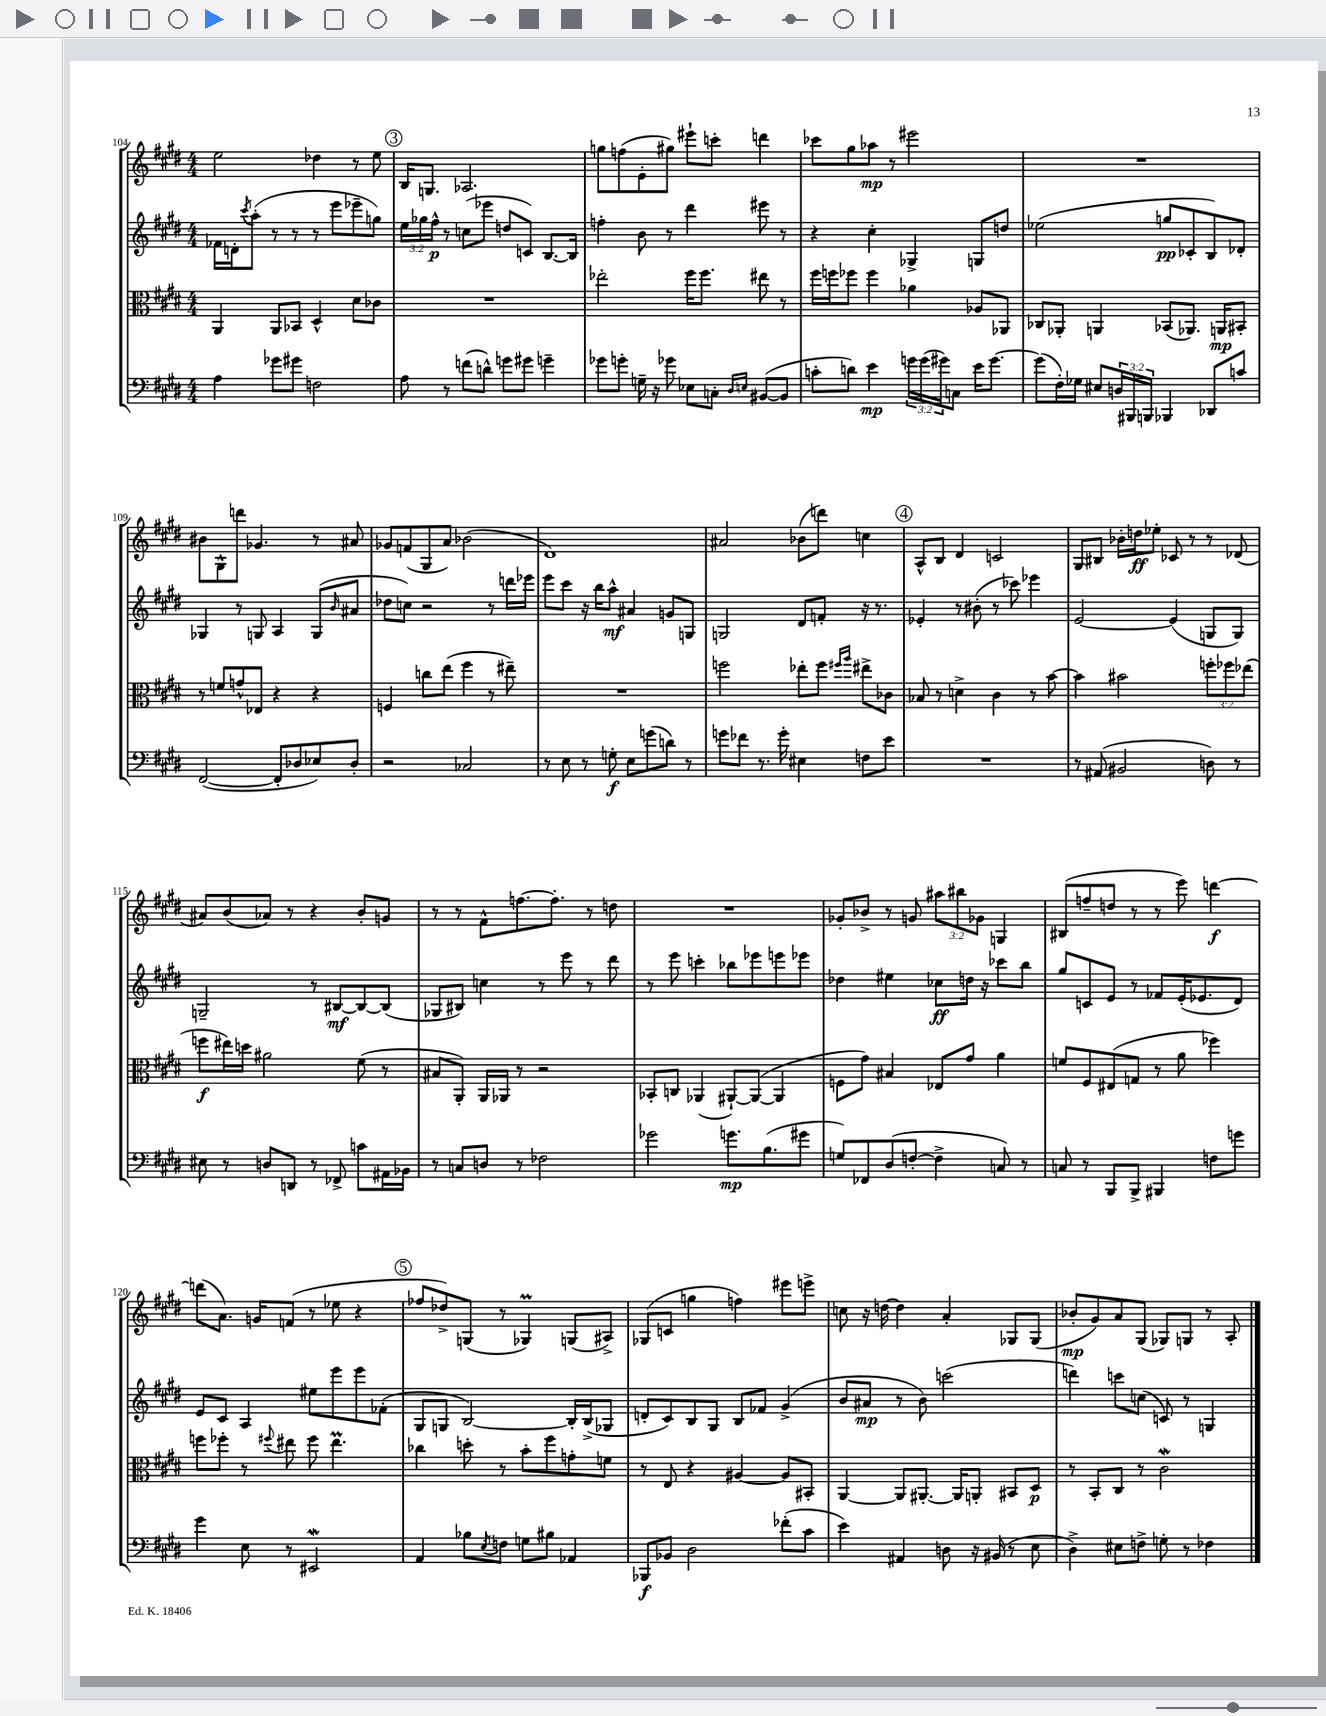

**kern	**kern	**kern	**kern
*staff4	*staff3	*staff2	*staff1
*clefF4	*clefC3	*clefG2	*clefG2
*k[f#c#g#d#]	*k[f#c#g#d#]	*k[f#c#g#d#]	*k[f#c#g#d#]
*M4/4	*M4/4	*M4/4	*M4/4
4A	4AA	16f-	2ee
.	.	16d'	.
.	.	8qccc#	.
.	.	(8aa'	.
8g-	8AA	8r	.
8g#	8BB-	8r	.
2F	4D#^^	8r	4dd-
.	.	8eee	.
.	8d#	8eee-~	8r
.	8c-	8gg)	8ee
=	=	=	=
8A	1r	24ee	16B
.	.	24gg-	.
.	.	.	8.G
.	.	24ff#^^	.
8r	.	8r	.
(8f	.	(8cc	2.A-
8d^^)	.	8eee-	.
8g	.	8dd	.
8g#	.	8c)	.
4g~	.	[8.B	.
.	.	16B]	.
=	=	=	=
8g-	2ee-'	4ff'	8gg
8g'	.	.	(8ff
16G~	.	8b	8e'
16r	.	.	.
8g-	.	8r	8gg#)
8E-	16ff#	4ddd#	8eee#`
.	8.ff#	.	.
8C'	.	.	8ccc'
16qqD#	.	.	.
16qqE	.	.	.
([8BB#	8ee#	8eee#	4ddd
8BB#]	8r	8r	.
=	=	=	=
8c'	16ff#	4r	8ccc-
.	16ff	.	.
8d)	8ff-	.	8gg#
4e	4ff-	4cc#'	8aa-
.	.	.	8r
24g	4a-	4G-^	2eee#
(24g	.	.	.
24g#)	.	.	.
8C	.	.	.
16e	8A-	8G	.
[8.g#	.	.	.
.	8AA-	8dd	.
=	=	=	=
(8g#]	8C-	(2ee-	1r
16F#')	8AA-'	.	.
16G-	.	.	.
8E#	4AA	.	.
24D	.	.	.
24BBB#	.	.	.
24BBB	.	.	.
4BBB-	(8BB-	8gg	.
.	8.AA-)	8c-'	.
8DD-	.	8B)	.
.	16AA	.	.
8c	8BB#'	8d-'	.
=	=	=	=
([2FF#	8r	4G-	8b#
.	8f	.	8G#^^
.	8g^^	8r	8ddd
.	8E-	8G	4.g-
8FF#']	4r	4A	.
8D-	.	.	.
8E-)	4r	(8G	8r
.	.	16qqb	.
8D-'	.	8a#	8a#
=	=	=	=
2r	4F	8dd-	8g-
.	.	8cc)	(8f
.	8cc	2r	8G#
.	(8ee	.	8a)
2C-	4ff#	.	(2b-
.	8r	8r	.
.	8ee#~)	16ddd	.
.	.	16eee-	.
=	=	=	=
8r	1r	8eee	1d#)
8E	.	8ccc#	.
8r	.	16r	.
.	.	16bb	.
8G'	.	8aa^^	.
8E	.	4a#	.
(8g	.	.	.
8d)	.	8g	.
8r	.	8G	.
=	=	=	=
8g	2ff	2G	2a#
8f-	.	.	.
8.r	.	.	.
16g'	.	.	.
4E#	8ee-'	8d#	(8b-
.	8ff	8f'	8ddd)
.	16qqff#	.	.
.	16qqaa	.	.
8F	8ee#^	16r	4cc
.	.	8.r	.
8e	8c-	.	.
=	=	=	=
1r	8B-	4e-'	8A^^
.	8r	.	8B
.	4d^	8r	4d#
.	.	(8b#'	.
.	4c#	8r	2c
.	.	8ccc-)	.
.	8r	4eee-	.
.	[8b	.	.
=	=	=	=
8r	4b]	[2e	8G#
(8AA#	.	.	8B#
2BB#	2b#	.	16b-'
.	.	.	16dd
.	.	.	8ee-'
.	.	(4e]	8c-
.	.	.	8r
8D)	12ff'	8G	8r
.	12ff-	.	.
8r	.	8G)	(8d-
.	(12ee-	.	.
=	=	=	=
8E#	8ff	2G~	8a#)
8r	16ee#)	.	(8b
.	16dd	.	.
8D	2a#	.	8a-)
8DD	.	.	8r
8r	.	8r	4r
8FF-^	.	[8B#	.
8c	(8f#	8B#_	8b'
16AA#	8r	(8B#]	8g
16BB-	.	.	.
=	=	=	=
8r	8B#	8G-	8r
8C	8AA')	8B#)	8r
8D	16AA	4cc	8f#^^
.	16AA-	.	.
8r	8r	.	[8.ff
2F-	2r	8r	.
.	.	.	8.ff']
.	.	8eee	.
.	.	8r	8r
.	.	8ddd#	8dd
=	=	=	=
2g-	8BB-'	8r	1r
.	8C	8eee	.
.	(4AA-	4ccc'	.
8.g	[8AA#`)	8bb-	.
.	(8AA#_	8eee-	.
(8.B	.	.	.
.	4AA#]	8eee	.
8g#	.	8eee-	.
=	=	=	=
8G)	8F	4dd-	8g-'
8FF-	8g#)	.	8b-^
(8D#	4B#	4ee#	8r
[8F'	.	.	8g
4F^]	8E-	8cc-	12aa#
.	.	.	12bb#
.	8g#	16dd	.
.	.	.	12g-
.	.	16r	.
8C)	4a	8ccc-	4G
8r	.	8bb	.
=	=	=	=
8C	8f	8gg#	(8B#
8r	8F#	8c	8ff~
8BBB	(8E#	8e	8dd
8BBB^	8G	8r	8r
4BBB#	8r	8f-	8r
.	8a	(16e'	8eee)
.	.	8.e-	.
8F	4ff-)	.	[4ddd
8g	.	8d#)	.
=	=	=	=
4g#	8ff	8e	(8ddd]
.	8ff-'	8c#	8.a)
8E	8r	4A	.
.	.	.	16g
.	8qqff#	.	.
8r	8ee#	.	(8f
2EE#	8ff#	8ee#	8r
.	4.ee#	8eee	8ee-
.	.	8eee	4r
.	.	(8f-'	.
=	=	=	=
4AA	4cc-	8G#	8ff-
.	.	8G	8dd-^)
8B-	8dd'	[2B)	(8G
8qE	.	.	.
8F	8r	.	8r
8G	8b'	.	4G-)
8B#	8ff#	.	.
4AA-	8g'	16B']	(8G
.	.	(16B^	.
.	8f	8G-	8A#^)
=	=	=	=
8BBB-	8r	8d'	(8G-
8BB-	8E	8c#)	8c
2D#	4r	8B	4gg
.	.	8G#	.
.	[4A#	8B	4ff)
.	.	8f-	.
(8f-'	8A#]	(4g#^	8eee#
8c#	8BB#'	.	8eee^
=	=	=	=
4e)	[4AA	8b	8cc
.	.	8a#	16r
.	.	.	[16dd
4AA#	8AA]	8r	4dd]
.	[8.AA#'	8b)	.
8D	.	(2ccc	4a'
.	16AA#]	.	.
16r	8AA'	.	.
(16BB#	.	.	.
8r	8BB#	.	8G-
8E	8D#	.	(8G-
=	=	=	=
4D#^)	8r	4ddd)	8b-'
.	8BB'	.	8g#)
8E#	8C#	8ccc	8a
8F^	8r	(8cc	(8G#
8G'	2c#	8c)	8G-)
8r	.	8r	8G
4F-	.	4G	8r
.	.	.	8A'
==	==	==	==
*-	*-	*-	*-
